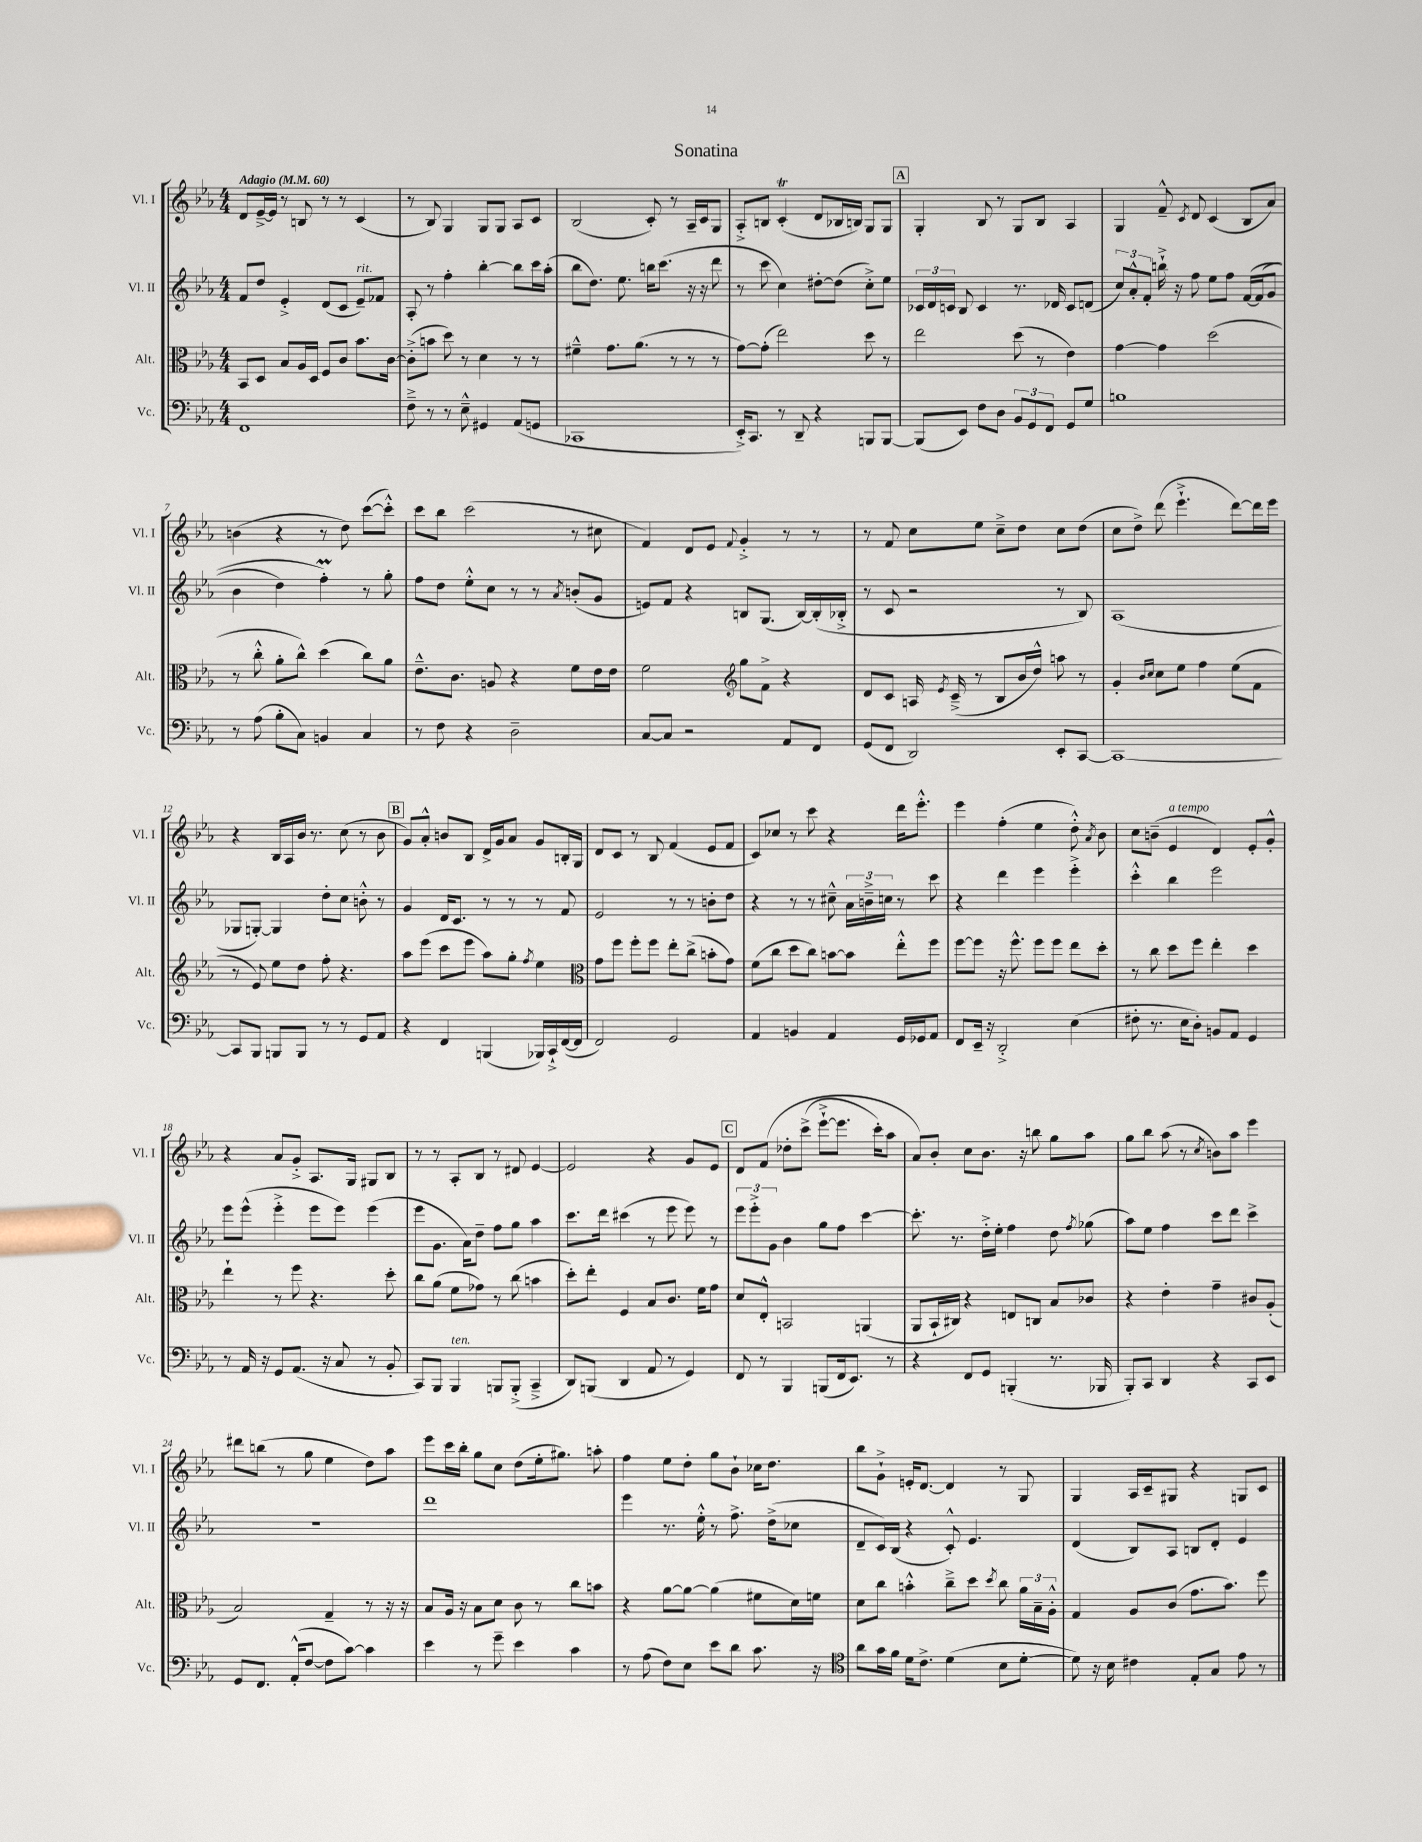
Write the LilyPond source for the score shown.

\header { title = "Sonatina" }
<<
\new StaffGroup <<
\new Staff = "s0" \with { instrumentName = "Vl. I" shortInstrumentName = "Vl. I" } {
    \clef treble \key ees \major \numericTimeSignature \time 4/4 \tempo "Adagio" 4 = 60
    \autoBeamOff d'8[ ees'16~---> ees'16] r8 b8 r8 r8 c'4( |
    r8 bes8) g4 g8[ g8] aes8[ c'8] |
    bes2( c'8-.) r8 aes16[-- c'16 g8] |
    aes8[-.-> b8] c'4-.\trill( d'8[ bes16 b16]) g8[ g8] |
    \mark \markup { \box "A" } g4-. bes8 r8 g8[ bes8] aes4 |
    g4 f'8---^ \acciaccatura { c'8 } d'8 c'4( bes8[ aes'8]) |
    b'4( r4 r8 d''8) c'''8[~( c'''8]-.-^) |
    c'''8[ bes''8] c'''2( r8 cis''8 |
    f'4) d'8[ ees'8] \appoggiatura { f'8 } g'4-.-> r8 r8 |
    r8 f'8 c''8[ ees''8] c''8[---> d''8] c''8[ d''8]( |
    c''8[ d''8]->) d'''8( ees'''4.-!-> d'''8[~) d'''16 ees'''16] |
    r4 bes16[ aes16 bes'16] r8. c''8( r8 bes'8 |
    \mark \markup { \box "B" } g'8[) aes'8]-.-^ b'8[ bes8] d'16[-> g'16 aes'8] g'8[ b16-. g16] |
    d'8[ c'8] r8 bes8 f'4( ees'8[ f'8] |
    c'8[) ces''8] r8 c'''8 r4 d'''16[ ees'''8.]-.-^ |
    ees'''4 f''4-.( ees''4 d''8-.-^) \acciaccatura { aes'8 } bes'8 |
    c''8[ b'8]--( ees'4^\markup { \italic "a tempo" } d'4) ees'8[-. g'8]-.-^ |
    r4 aes'8[ g'8]-.-> aes8.[ g16] gis8[ bes8] |
    r8 r8 aes8[-. bes8] r8 dis'8 ees'4~ |
    ees'2 r4 g'8[ ees'8] |
    \mark \markup { \box "C" } d'8[ f'8]\( des''8[-. c'''8]->( ees'''8[~-!-> ees'''8.] c'''16[-.) aes''8] |
    aes'8[\) bes'8]-. c''8[ bes'8.] r16 b''8 g''8[ aes''8] |
    g''8[ bes''8] aes''8( r8 \acciaccatura { c''8 } b'8[) aes''8] ees'''4 |
    dis'''8[ b''8]( r8 g''8 ees''4 d''8[) aes''8] |
    ees'''8[ c'''16 bes''16]-. g''8[ c''8] d''8[( ees''16-. gis''8.]) a''8-. |
    f''4 ees''8[ d''8]-. g''8[ bes'8]-! ces''16[ d''8.] |
    bes''8[ g'8]-!-> e'16[-. d'8.]~ d'4 r8 g8 |
    g4 aes16[ c'16-- gis8] r4 g8[ c'8] \bar "|." |
}
\new Staff = "s1" \with { instrumentName = "Vl. II" shortInstrumentName = "Vl. II" } {
    \clef treble \key ees \major \numericTimeSignature \time 4/4
    \autoBeamOff f'8[ d''8] ees'4-.-> d'8[( c'8] ees'8[--^\markup { \italic "rit." }) fes'8] |
    aes8-. r8 f''4-. bes''4~-. bes''8[ c'''16 aes''16]-.( |
    bes''8[ d''8.]) ees''8. b''16[ c'''8.]( r16 r16 d'''8 |
    r8 c'''8 c''4) dis''8[~-. dis''8]( c''8[-.->) ees''8] |
    \mark \markup { \box "A" } \tuplet 3/2 { ces'16[ d'16 c'16] } bes8 c'4 r8. des'16 c'8[ d'8]( |
    \tuplet 3/2 { c''8[) aes'8-.-^ f'8]-. } b''16-!-> r16 f''8 ees''8[ f''8] f'16[~\( f'16( g'8] |
    bes'4 d''4) f''4-.\prall\) r8 g''8-. |
    f''8[ d''8] ees''8[-.-^ c''8] r8 r8 \acciaccatura { aes'8 } b'8[-.( g'8] |
    e'8[) f'8] r4 b8[ g8.]( b16[~) b16-.( bes16]-.-> |
    r8 c'8 r2 r8 bes8) |
    aes1( |
    ges8[ g8]~-.) g4 d''8[-. c''8] b'8-.-^ r8 |
    \mark \markup { \box "B" } g'4 d'16[ c'8.] r8 r8 r8 f'8 |
    ees'2 r8 r8 b'8[-. d''8] |
    r4 r8 r8 cis''8---^ \tuplet 3/2 { aes'16[ b'16---> c''16] } r8 c'''8 |
    r4 d'''4 ees'''4 ees'''4-.-> |
    c'''4-.-^ bes''4 ees'''2 |
    ees'''8[ ees'''8]-^( ees'''4-.-> ees'''8[ ees'''8]) ees'''4( |
    ees'''8[ g'8.] aes'16[) d''8]-- f''8[ g''8] aes''4 |
    c'''8.[ d'''16] cis'''4( r8 ees'''8 ees'''8) r8 |
    \mark \markup { \box "C" } \tuplet 3/2 { ees'''8[ ees'''8-.-> g'8] } bes'4 g''8[ f''8] c'''4~ |
    c'''8.-. r8. d''16[-.-> ees''16]-. f''4 d''8 \acciaccatura { f''8 } ges''8( |
    aes''8[) ees''8] f''4 c'''8[ d'''8] c'''4-> |
    r1 |
    d'''1 |
    ees'''4 r8. ees''16-.-^ r8 f''8.-> d''16[->( ces''8] |
    d'8[-- c'16) bes16]( r4 c'8-.-^) ees'4. |
    d'4( bes8[) aes8] b8[ d'8]-. ees'4 \bar "|." |
}
\new Staff = "s2" \with { instrumentName = "Alt." shortInstrumentName = "Alt." } {
    \clef alto \key ees \major \numericTimeSignature \time 4/4
    \autoBeamOff bes,8[ d8] bes8[ aes16 d16] f8[ c'8] bes'8.[ c'16]~ |
    c'8[-.->( b'8] d''8) r8 d'4 r8 r8 |
    fis'4---^ g'8.[ aes'8.]( r8 r8 r8 |
    g'8[~) g'8]-.( ees''2) d''8 r8 |
    \mark \markup { \box "A" } ees''2 d''8( r8 ees'4) |
    g'4~ g'4 d''2( |
    r8 c''8-.-^ aes'8[-. c''8]-^) d''4( c''8[) aes'8] |
    ees'8.[---^ c'8.] a8 r4 f'8[ ees'16 ees'16] |
    f'2 \clef treble g''8[ f'8]-> r4 |
    d'8[ c'8] a16 \acciaccatura { ees'8 } c'16--->( r8 bes8[ bes'16 d''16]-^) a''8 r8 |
    g'4-. \grace { bes'16[ c''16] } c''8[ ees''8] f''4 ees''8[( f'8] |
    r8 ees'8) ees''8[ d''8] f''8-. r4. |
    \mark \markup { \box "B" } aes''8[ ees'''8]( c'''8[ ees'''8] aes''8[) g''8]-. \acciaccatura { f''8 } ees''4 |
    \clef alto g'8[ f''8] f''8[-. f''8] ees''8[-. c''8]->( b'8[-. g'8]) |
    f'8[( c''8] d''8[ c''8]) b'8[~ b'8] ees''8[-.-^ f''8] |
    f''8[~ f''8] r16 f''8.-^ f''8[ f''8] ees''8[ d''8]-. |
    r8 c''8 d''8[ f''8] ees''4-. d''4 |
    ees''4-! r8 f''8 r4. d''8-. |
    c''8[ aes'8]( f'8[ ges'8]) r8 c''8( b'4 |
    d''8[-.) ees''8]-. f4 bes8[ c'8.] f'16[ g'8] |
    \mark \markup { \box "C" } d'8[ ees8]-.-^ b,2 a,4( |
    aes,8[ bes,16-! cis16]) r4 e8[ c8] bes8[ ces'8] |
    r4 ees'4-. g'4-- cis'8[ aes8]-.( |
    bes2) g4-- r8 r16 r16 |
    bes8[ aes16] r16 bes8[ d'8] c'8 r8 c''8[ b'8] |
    r4 aes'8[~ aes'8]~ aes'4( fis'8[ d'16) f'16] |
    d'8[ c''8] b'4-.-^ c''8[---> d''8] \acciaccatura { d''8 } c''8 \tuplet 3/2 { aes'16[ bes16-- aes16]-.-^ } |
    g4 aes8[ c'8]( g'8.[ bes'8.]) f''8 \bar "|." |
}
\new Staff = "s3" \with { instrumentName = "Vc." shortInstrumentName = "Vc." } {
    \clef bass \key ees \major \numericTimeSignature \time 4/4
    \autoBeamOff f,1 |
    f8---> r8 r8 ees8---^ gis,4 aes,8[( g,8] |
    ces,1 |
    ees,16[-.->) c,8.] r8 d,8-- r4 b,,8[ b,,8]~ |
    \mark \markup { \box "A" } b,,8[( ees,8]) f8[ d8] \tuplet 3/2 { bes,8[ g,8 f,8] } g,8[ g8] |
    b1 |
    r8 aes8( bes8[-. c8]) b,4 c4 |
    r8 f8 r4 d2-- |
    c8[~ c8] r2 aes,8[ f,8] |
    g,8[( f,8] d,2) ees,8[-. c,8]~ |
    c,1~ |
    c,8[ bes,,8] b,,8[ b,,8] r8 r8 g,8[ aes,8] |
    \mark \markup { \box "B" } r4 f,4 b,,4( bes,,16[) c,16-!-> f,16~( f,16] |
    f,2) g,2 |
    aes,4 b,4 aes,4 g,16[ ges,16 aes,8] |
    f,8[ ees,16]-- r16 d,2-.-> ees4( |
    fis8-. r8. ees16[ d8]-.) b,8[ aes,8] g,4 |
    r8 aes,16 r16 g,8[ aes,8.]( r16 c8 r8 bes,8-. |
    c,8[) bes,,8] bes,,4^\markup { \italic "ten." } b,,8[ b,,8]-.->( c,4---> |
    d,8[) b,,8]( d,4 aes,8 r8 g,4) |
    \mark \markup { \box "C" } f,8 r8 bes,,4 b,,8[( f,16 ees,8.]) r8 |
    r4 f,8[ g,8] b,,4-.( r8. bes,,16 |
    bes,,8[-.) c,8] d,4 r4 c,8[ ees,8] |
    g,8[ f,8.] aes,16[-.-^( f8]~ f8[ c'8]~) c'4 |
    ees'4 r8 g'8-- ees'4 c'4 |
    r8 aes8( f8[) ees8] ees'8[ d'8] c'8. r16 |
    \clef tenor aes'8[ g'16 f'16] d'16[ c'8.]-> d'4( bes8[ d'8]~-. |
    d'8) r16 bes16 cis'4 ees8[-. g8] ees'8 r8 \bar "|." |
}
>>
>>
